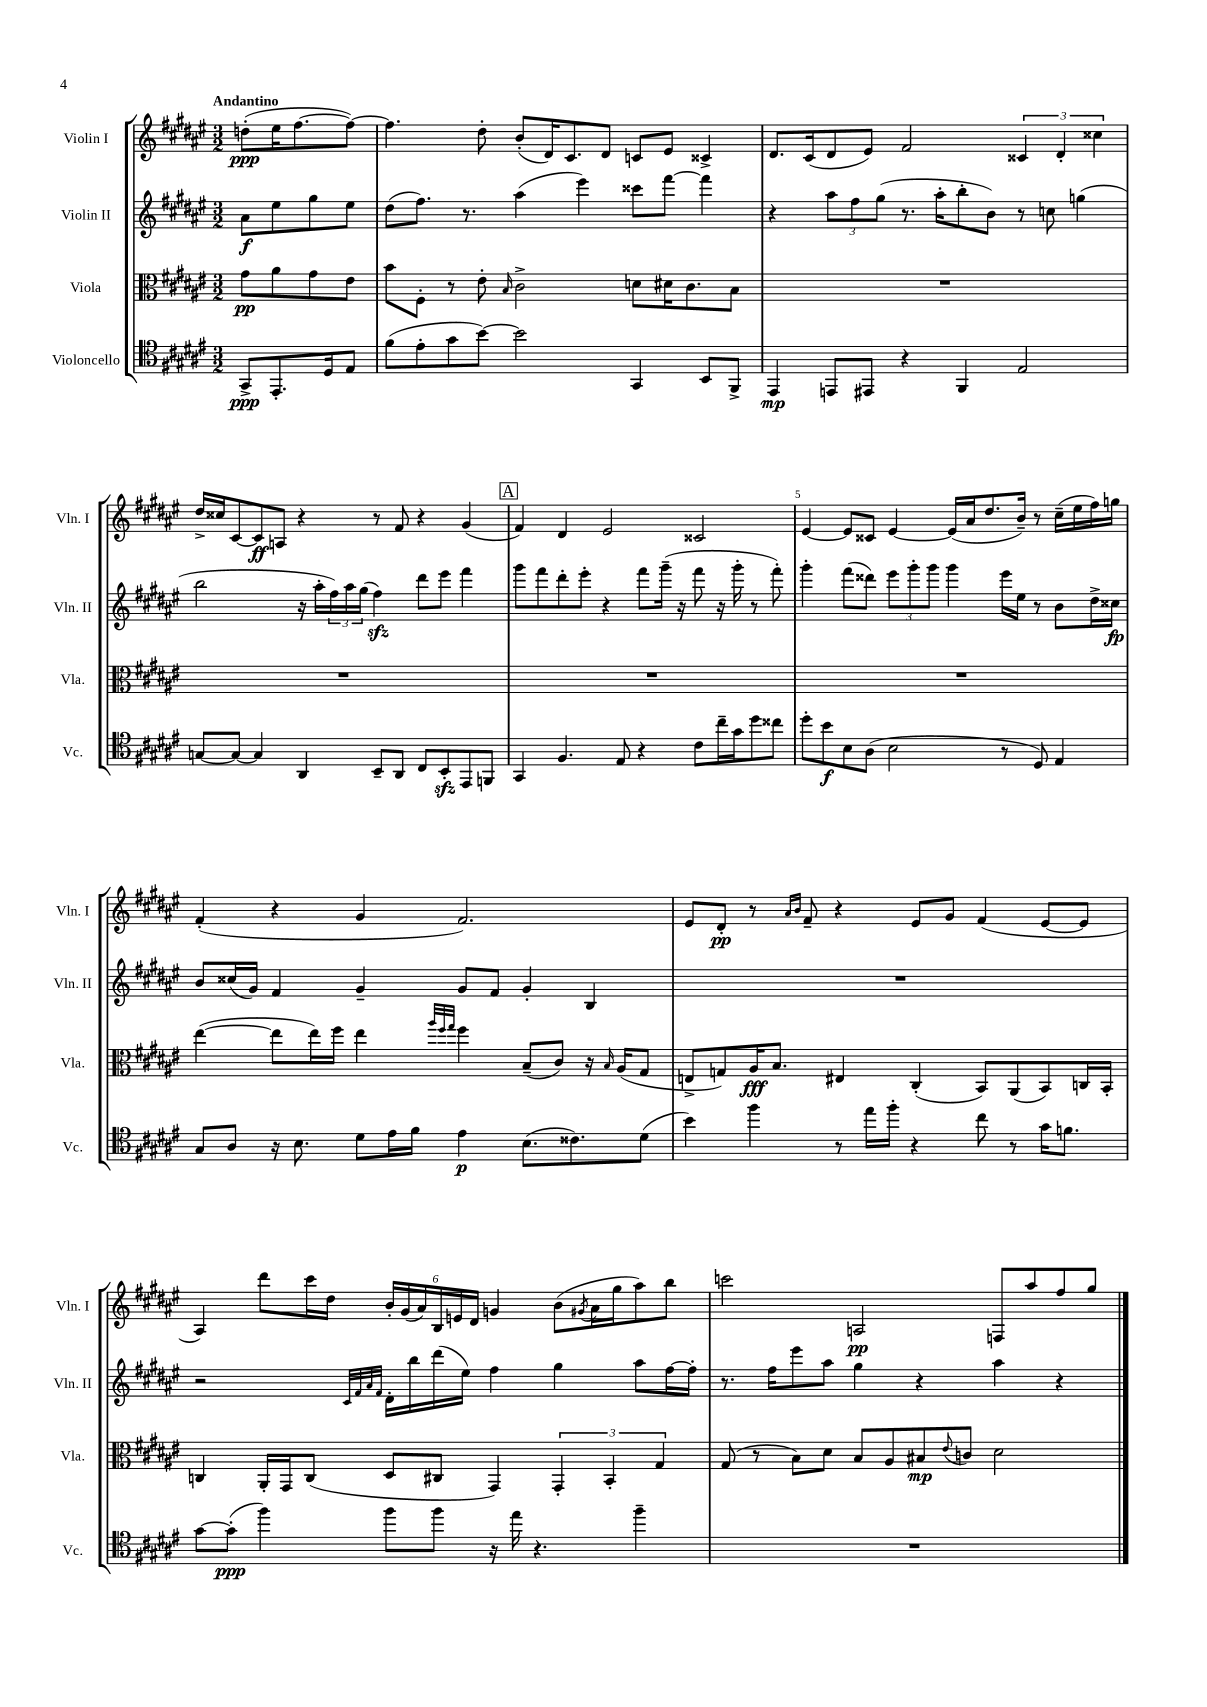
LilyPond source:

<<
\new StaffGroup <<
\new Staff = "s0" \with { instrumentName = "Violin I" shortInstrumentName = "Vln. I" } {
    \clef treble \key fis \major \numericTimeSignature \time 3/2 \partial 2 \tempo "Andantino"
    d''8-.\ppp( eis''16 fis''8.~ fis''8~) |
    fis''4. dis''8-. b'8-.( dis'16) cis'8. dis'8 c'8 eis'8 cisis'4-> |
    dis'8. cis'16( dis'8 eis'8) fis'2 \tuplet 3/2 { cisis'4 dis'4-. cisis''4 } |
    dis''16-> cisis''16 cis'8~ cis'8\ff a8 r4 r8 fis'8 r4 gis'4( |
    \mark \markup { \box "A" } fis'4) dis'4 eis'2 cisis'2 |
    eis'4~ eis'8 cisis'8 eis'4~ eis'16( ais'16 dis''8. b'16--) r8 cis''16--( eis''16 fis''16) g''16 |
    fis'4-.( r4 gis'4 fis'2.) |
    eis'8 dis'8-.\pp r8 \grace { ais'16 b'16 } fis'8-- r4 eis'8 gis'8 fis'4( eis'8~ eis'8 |
    ais4) dis'''8 cis'''16 dis''16 \tuplet 6/4 { b'16-. gis'16( ais'16) b16 e'16 dis'16 } g'4 b'8( \acciaccatura { gis'8 } ais'16 gis''16 ais''8) b''8 |
    c'''2 a2\pp f8 ais''8 fis''8 gis''8 \bar "|." |
}
\new Staff = "s1" \with { instrumentName = "Violin II" shortInstrumentName = "Vln. II" } {
    \clef treble \key fis \major \numericTimeSignature \time 3/2 \partial 2
    ais'8\f eis''8 gis''8 eis''8 |
    dis''8( fis''8.) r8. ais''4( eis'''4) cisis'''8 fis'''8~ fis'''4 |
    r4 \tuplet 3/2 { ais''8 fis''8 gis''8( } r8. ais''16-. b''8-. b'8) r8 c''8 g''4( |
    b''2 r16 ais''16-. \tuplet 3/2 { fis''16) ais''16 gis''16( } fis''4\sfz) dis'''8 eis'''8 fis'''4 |
    \mark \markup { \box "A" } gis'''8 fis'''8 dis'''8-. eis'''8-. r4 fis'''8 gis'''16--( r16 fis'''8 r16 gis'''16-. r8 fis'''8-.) |
    gis'''4-. fis'''8( disis'''8) \tuplet 3/2 { eis'''8 gis'''8-. gis'''8 } gis'''4 eis'''16 eis''16 r8 b'8 dis''16-> cisis''16\fp |
    b'8 cisis''16( gis'16) fis'4 gis'4-- gis'8 fis'8 gis'4-. b4 |
    R1. |
    r2 \grace { cis'32 fis'32 ais'32 fis'32 } dis'16-. b''16 dis'''16( eis''16) fis''4 gis''4 ais''8 fis''16~ fis''16-. |
    r8. fis''16 eis'''8 ais''8 gis''4 r4 ais''4 r4 \bar "|." |
}
\new Staff = "s2" \with { instrumentName = "Viola" shortInstrumentName = "Vla." } {
    \clef alto \key fis \major \numericTimeSignature \time 3/2 \partial 2
    gis'8\pp ais'8 gis'8 eis'8 |
    b'8 fis8-. r8 eis'8-. \grace { b16 } cis'2-> d'8 dis'16 cis'8. b8 |
    R1. |
    R1. |
    \mark \markup { \box "A" } R1. |
    R1. |
    eis''4~( eis''8 eis''16) fis''16 eis''4 \grace { ais''32 fis''32 gis''32 } fis''4 b8--( cis'8) r16 \grace { b16 } ais16( gis8 |
    e8-> g8) ais16\fff b8. eis4 cis4-.( b,8) ais,8( b,8) c16 b,16-. |
    c4 ais,16-. gis,16 c8( dis8 cis8 gis,4) \tuplet 3/2 { gis,4-. b,4-. gis4 } |
    gis8( r8 b8) dis'8 b8 ais8 bis8\mp \appoggiatura { eis'8 } c'8 dis'2 \bar "|." |
}
\new Staff = "s3" \with { instrumentName = "Violoncello" shortInstrumentName = "Vc." } {
    \clef tenor \key fis \major \numericTimeSignature \time 3/2 \partial 2
    gis,8->\ppp eis,8.-. dis16 eis8 |
    fis'8( eis'8-. gis'8 b'8~) b'2 gis,4 b,8 fis,8-> |
    eis,4\mp e,8 eis,8 r4 fis,4 eis2 |
    g8~ g8~ g4 ais,4 b,8-- ais,8 cis8 b,8-.\sfz eis,8 f,8 |
    \mark \markup { \box "A" } gis,4 fis4. eis8 r4 cis'8 cis''16-- gis'16 dis''8 cisis''8 |
    dis''8-. b'8\f b8 ais8( b2 r8 dis8) eis4 |
    gis8 ais8 r16 b8. dis'8 eis'16 fis'16 eis'4\p b8.( cisis'8.) dis'8( |
    b'4) fis''4 r8 eis''16 fis''16-. r4 cis''8 r8 gis'16 f'8. |
    gis'8~ gis'8-.\ppp( fis''4) fis''8 fis''8 r16 eis''16 r4. fis''4-- |
    R1. \bar "|." |
}
>>
>>
\layout { \context { \Score \override BarNumber.break-visibility = ##(#f #t #t) barNumberVisibility = #(every-nth-bar-number-visible 5) } }
